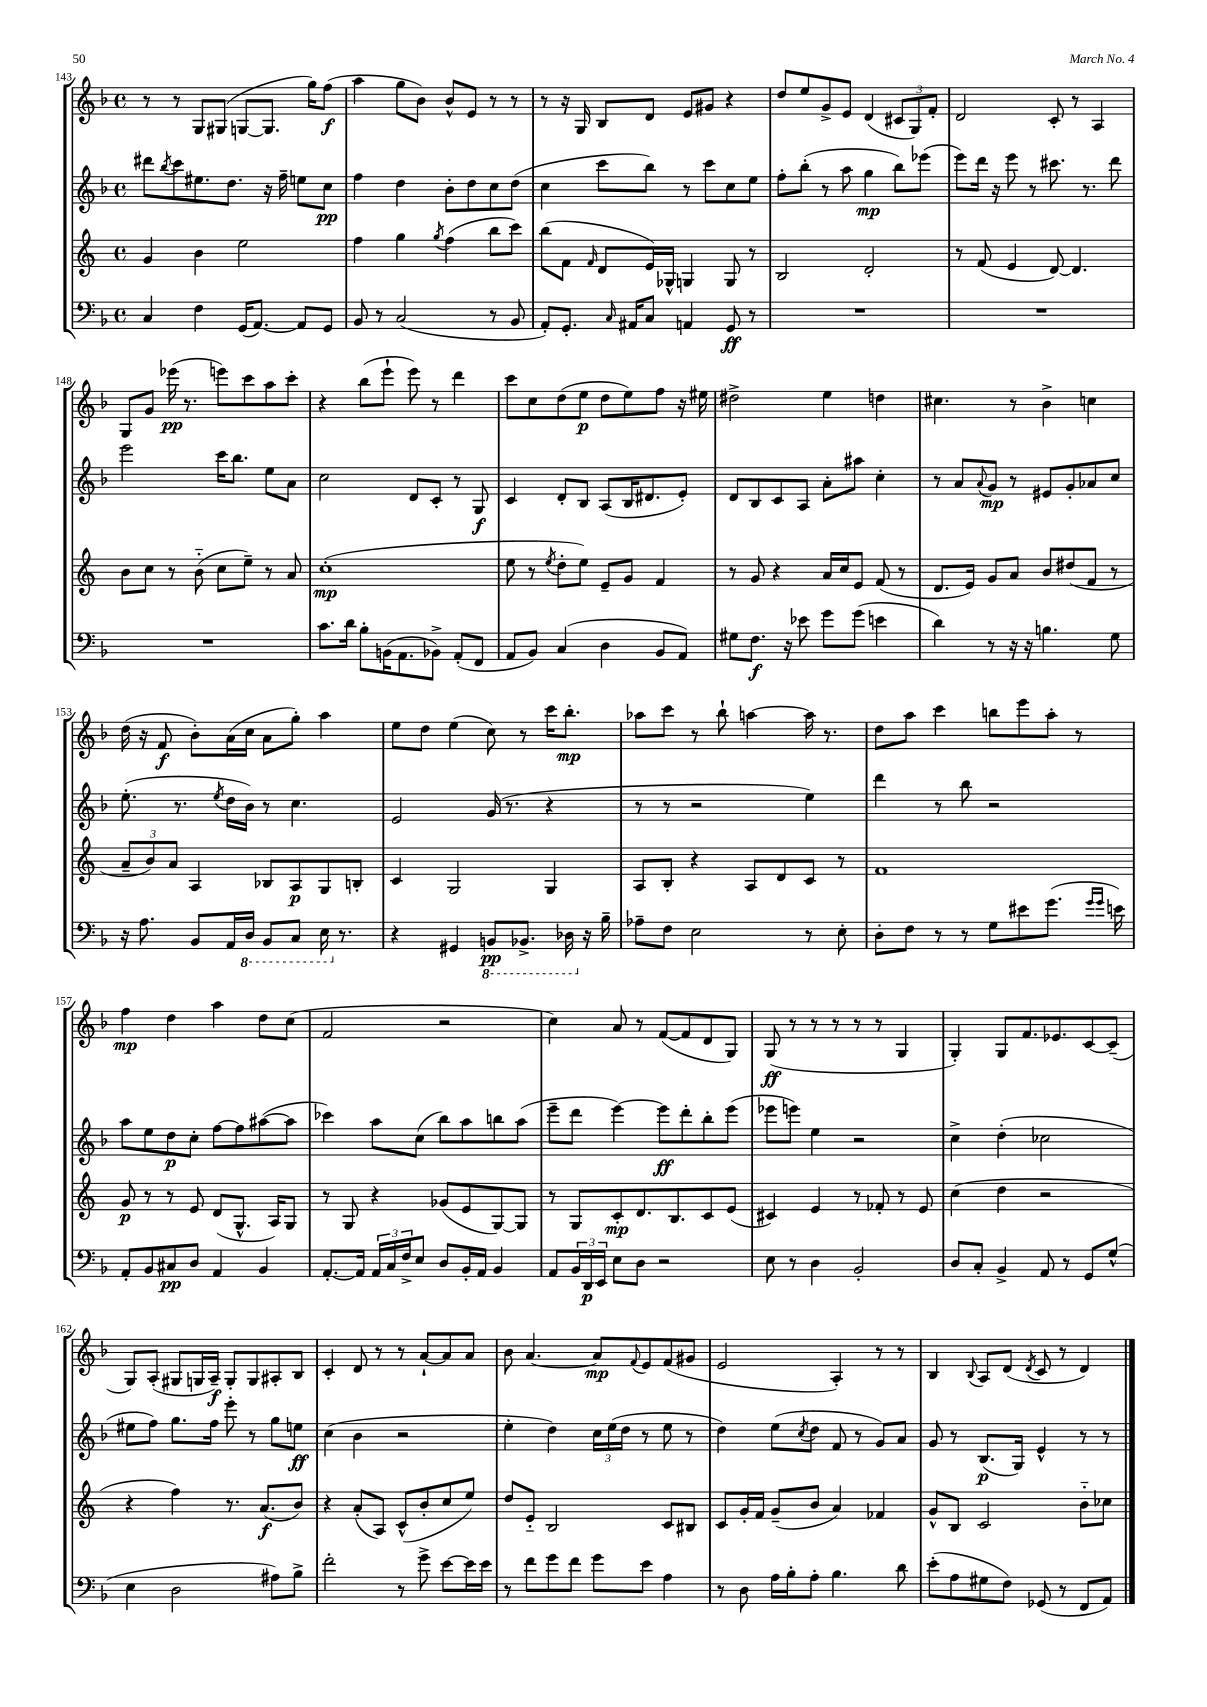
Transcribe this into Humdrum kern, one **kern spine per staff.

**kern	**kern	**kern	**kern
*staff4	*staff3	*staff2	*staff1
*clefF4	*clefG2	*clefG2	*clefG2
*k[b-]	*k[]	*k[b-]	*k[b-]
*M4/4	*M4/4	*M4/4	*M4/4
*met(c)	*met(c)	*met(c)	*met(c)
4C	4g	8ddd#	8r
.	.	8qbb-	.
.	.	8ccc	8r
4F	4b	8.ee#	8G
.	.	.	(8G#
.	.	8.dd	.
(16GG	2ee	.	[8G
[8.AA)	.	.	.
.	.	16r	8.G]
.	.	16ff~	.
8AA]	.	8ee	.
.	.	.	16gg)
8GG	.	8cc	(8ff
=	=	=	=
8BB-	4ff	4ff	4aa
8r	.	.	.
(2C	4gg	4dd	8gg
.	.	.	8b-)
.	8qgg	.	.
.	(4ff	8b-'	8b-^^
.	.	8dd	8e
8r	8bb	8cc	8r
8BB-	8ccc)	(8dd	8r
=	=	=	=
8AA')	(8bb	4cc	8r
8.GG'	8f	.	16r
.	.	.	16G
.	16qqf	.	.
.	8d	8ccc	8B-
16qqC	.	.	.
16AA#	.	.	.
8C	16e)	8bb-)	8d
.	16G-^^	.	.
4AA	4G	8r	8e
.	.	8ccc	8g#
8GG	8G	8cc	4r
8r	8r	8ee	.
=	=	=	=
1r	2B	8ff'	8dd
.	.	(8bb-'	8ee
.	.	8r	8g^
.	.	8aa	8e
.	2d'	4gg	(4d
.	.	8bb-)	12c#
.	.	.	12G)
.	.	(8eee-	.
.	.	.	12f'
=	=	=	=
1r	8r	8eee)	2d
.	(8f	16ddd	.
.	.	16r	.
.	4e	8eee	.
.	.	8r	.
.	[8d)	8.ccc#	8c'
.	4.d]	.	8r
.	.	8.r	.
.	.	.	4A
.	.	8ddd	.
=	=	=	=
1r	8b	2eee	8G
.	8cc	.	8g
.	8r	.	(16eee-
.	.	.	8.r
.	(8b'~	.	.
.	8cc	16ccc	8eee)
.	.	8.bb-	.
.	8ee~)	.	8ccc
.	8r	8ee	8aa
.	8a	8a	8ccc'
=	=	=	=
8.c	(1cc'	2cc	4r
16d	.	.	.
8B-'	.	.	(8bb-
(16BB	.	.	8eee`
8.AA	.	.	.
.	.	8d	8eee)
8BB-^)	.	8c'	8r
(8AA'	.	8r	4ddd
8FF	.	8G	.
=	=	=	=
8AA	8ee	4c	8ccc
8BB-)	8r	.	8cc
.	8qee	.	.
(4C	8dd'	8d'	(8dd
.	8ee)	8B-	8ee
4D	8e~	(8A	8dd
.	8g	16B-	8ee)
.	.	8.d#	.
8BB-	4f	.	8ff
8AA)	.	8e')	16r
.	.	.	16ee#
=	=	=	=
8G#	8r	8d	2dd#^
8.F	8g	8B-	.
.	4r	8c	.
16r	.	.	.
8e-	.	8A	.
8g	16a	8a'	4ee
.	16cc	.	.
(8g	8e	8aa#	.
4e	(8f	4cc'	4dd
.	8r	.	.
=	=	=	=
4d)	8.d	8r	4.cc#
.	.	8a	.
.	16e)	.	.
.	.	8qqa	.
8r	8g	8g	.
16r	8a	8r	8r
16r	.	.	.
4.B	8b	8e#	4b-^
.	(8dd#	8g'	.
.	8f	8a-	4cc
8G	8r	8cc	.
=	=	=	=
16r	12a~	(8.ee'	(16dd
8.A	.	.	16r
.	12b)	.	.
.	.	.	8f
.	12a	.	.
.	.	8.r	.
8BB-	4A	.	8b-')
.	.	8qee	.
16AA	.	16dd	(16a
16DD	.	16b-)	16cc
8BBB-	8B-	8r	8a
8CC	8A	4.cc	8gg')
16EE	8G	.	4aa
8.r	.	.	.
.	8B'	.	.
=	=	=	=
4r	4c	2e	8ee
.	.	.	8dd
4GG#	2G	.	(4ee
8BBB	.	(16g	8cc)
.	.	8.r	.
8.BBB-^	.	.	8r
.	4G	4r	16ccc
16DD-	.	.	8.bb-'
16r	.	.	.
16B-~	.	.	.
=	=	=	=
8A-~	8A	8r	8aa-
8F	8B'	8r	8ccc
2E	4r	2r	8r
.	.	.	8bb-`
.	8A	.	[4aa
.	8d	.	.
8r	8c	4ee)	16aa]
.	.	.	8.r
8E'	8r	.	.
=	=	=	=
8D'	1f	4ddd	8dd
8F	.	.	8aa
8r	.	8r	4ccc
8r	.	8bb-	.
8G	.	2r	8bb
8e#	.	.	8eee
(8.g	.	.	8aa'
.	.	.	8r
16qqg	.	.	.
16qqg	.	.	.
16e)	.	.	.
=	=	=	=
8AA'	8g	8aa	4ff
8BB-	8r	8ee	.
8C#	8r	8dd	4dd
8D	8e	8cc'	.
4AA	(8d	[8ff	4aa
.	8.G^^	8ff]	.
4BB-	.	([8aa#	8dd
.	16A)	.	.
.	8G	8aa#]	(8cc
=	=	=	=
[8.AA'	8r	4ccc-)	2f
.	8G	.	.
16AA]	.	.	.
24AA	4r	8aa	.
24C	.	.	.
24F^	.	.	.
8E	.	(8cc	.
8D	(8g-	8bb-)	2r
16BB-'	8e	8aa	.
16AA	.	.	.
4BB-	[8G)	8bb	.
.	8G]	(8aa	.
=	=	=	=
8AA	8r	8eee~	4cc)
24BB-	8G	8ddd	.
24DD	.	.	.
24EE	.	.	.
8E	8c'	[4eee)	8a
8D	8.d	.	8r
2r	.	8eee]	([8f
.	8.B	.	.
.	.	8ddd'	8f]
.	8c	8bb-'	8d
.	(8e	(8eee	8G)
=	=	=	=
8E	4c#)	8eee-	(8G
8r	.	8eee)	8r
4D	4e	4ee	8r
.	.	.	8r
2BB-'	8r	2r	8r
.	8f-'	.	8r
.	8r	.	4G
.	8e	.	.
=	=	=	=
8D	(4cc	4cc^	4G')
8C'	.	.	.
4BB-^	4dd	(4dd'	8G
.	.	.	8.f
8AA	2r	2cc-	.
.	.	.	8.e-
8r	.	.	.
8GG	.	.	[8c
(8G^^	.	.	(8c~]
=	=	=	=
4E	4r	8ee#	8G)
.	.	8ff)	(8A'
2D	4ff)	8.gg	8G#
.	.	.	16G
.	.	16ff	16A~)
.	8.r	8eee'	8G'
.	.	8r	8G
.	(8.a	.	.
8A#)	.	8gg	8A#'
8B-^	8b)	8ee	8B-
=	=	=	=
2f'	4r	(4cc	4c'
.	(8a'	4b-	8d
.	8A)	.	8r
8r	(8c^^	2r	8r
8g^	8b'	.	[8a`
[8e	8cc	.	8a]
16e]	8ee)	.	8a
16e	.	.	.
=	=	=	=
8r	8dd	4ee'	8b-
8f	8e'~	.	[4.a
8g	2B	4dd)	.
8f	.	.	.
8g	.	24cc	8a]
.	.	(24ee	.
.	.	24dd	.
.	.	.	8qqf
8e	.	8r	8e
4A	8c	8ee	(8f
.	8B#	8r	8g#
=	=	=	=
8r	8c	4dd)	2e
8D	16g'	.	.
.	16f	.	.
16A	(8g~	(8ee	.
16B-'	.	.	.
.	.	8qcc	.
8A'	8b	8dd	.
4.B-	4a)	8f	4A')
.	.	8r	.
.	4f-	8g)	8r
8d	.	8a	8r
=	=	=	=
(8e'	8g^^	8g	4B-
8A	8B	8r	.
.	.	.	8qqB-
8G#	2c	(8.B-	8A
8F)	.	.	(8d
.	.	16G)	.
.	.	.	8qd
(8GG-	.	4e^^	8c
8r	.	.	8r
8FF	8b'~	8r	4d)
8AA)	8cc-	8r	.
==	==	==	==
*-	*-	*-	*-
